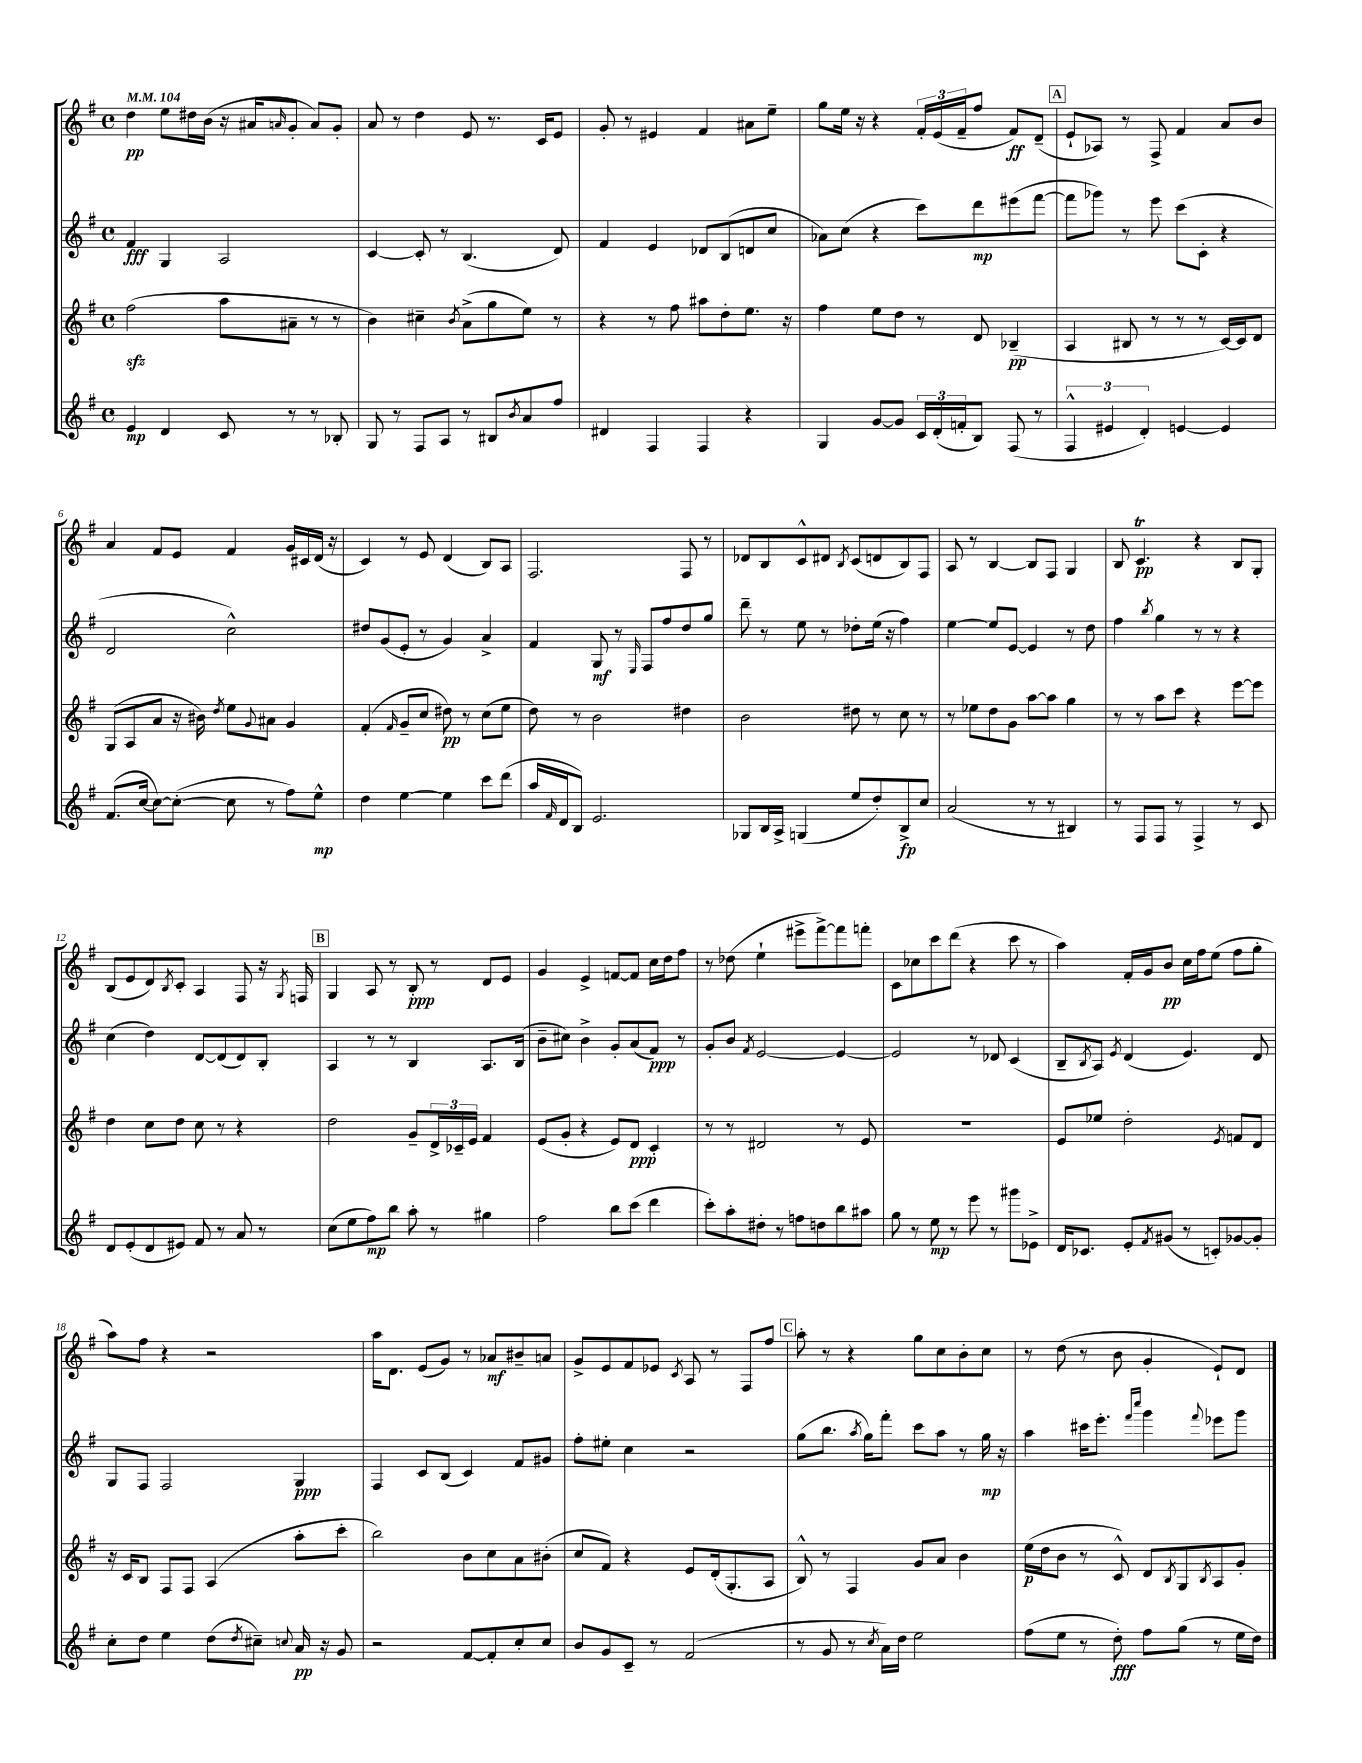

**kern	**dynam	**kern	**dynam	**kern	**dynam	**kern	**dynam
*part4	*part4	*part3	*part3	*part2	*part2	*part1	*part1
*staff4	*staff4	*staff3	*staff3	*staff2	*staff2	*staff1	*staff1
*clefG2	*	*clefG2	*	*clefG2	*	*clefG2	*
*k[f#]	*	*k[f#]	*	*k[f#]	*	*k[f#]	*
*M4/4	*	*M4/4	*	*M4/4	*	*M4/4	*
*met(c)	*	*met(c)	*	*met(c)	*	*met(c)	*
*MM104	*	*MM104	*	*MM104	*	*MM104	*
=1	=1	=1	=1	=1	=1	=1	=1
4e/	mp	(2ff#zz\	.	4f#/	fff	4dd\	pp
4d/	.	.	.	4G/	.	8ee\L	.
.	.	.	.	.	.	16dd#X\L	.
.	.	.	.	.	.	(16b\JJ	.
8c/	.	8aa\L	.	2A/	.	16r	.
.	.	.	.	.	.	16a#X/KL	.
.	.	.	.	.	.	16qqan/	.
8r	.	8a#X~\J	.	.	.	8g'/J	.
8r	.	8r	.	.	.	8a/L)	.
8B-X'/	.	8r	.	.	.	8g'/J	.
=2	=2	=2	=2	=2	=2	=2	=2
8G/	.	4b\)	.	[4c/	.	8a/	.
8r	.	.	.	.	.	8r	.
8F#/L	.	4cc#X~\	.	8c'/]	.	4dd\	.
8A/J	.	.	.	8r	.	.	.
.	.	8qb/	.	.	.	.	.
8r	.	(8a^\L	.	(4.B/	.	8e/	.
8B#X/L	.	8gg\	.	.	.	8.r	.
8qb/	.	.	.	.	.	.	.
8a/	.	8ee\J)	.	.	.	.	.
.	.	.	.	.	.	16c/KL	.
8ff#/J	.	8r	.	8d/)	.	8e/J	.
=3	=3	=3	=3	=3	=3	=3	=3
4d#X/	.	4r	.	4f#/	.	8g'/	.
.	.	.	.	.	.	8r	.
4F#/	.	8r	.	4e/	.	4e#X/	.
.	.	8ff#\	.	.	.	.	.
4F#/	.	8aa#X\L	.	8d-X/L	.	4f#/	.
.	.	8dd'\	.	(8B/	.	.	.
4r	.	8.ee\J	.	8dn/	.	8a#X\L	.
.	.	.	.	8cc/J	.	8ee~\J	.
.	.	16r	.	.	.	.	.
=4	=4	=4	=4	=4	=4	=4	=4
4G/	.	4ff#\	.	8a-X\L)	.	8gg\L	.
.	.	.	.	(8cc\J	.	16ee\Jk	.
.	.	.	.	.	.	16r	.
[8g/L	.	8ee\L	.	4r	.	4r	.
8g/J]	.	8dd\J	.	.	.	.	.
24c/LL	.	8r	.	8ccc\L)	.	24f#'/LL	.
(24d'/	.	.	.	.	.	(24e/	.
24fn'/J	.	.	.	.	.	24f#~/J	.
8B/J)	.	8d/	.	8ddd\	mp	8ff#/J	.
(8F#/	.	(4B-X~/	pp	(8eee#X\	.	8f#/L)	ff
8r	.	.	.	[8fff#\J	.	(8d~/J	.
!!LO:REH:place=s1:t=A
=5	=5	=5	=5	=5	=5	=5	=5
6F#^^/	.	4A/	.	8fff#\L]	.	8e`/L	.
.	.	.	.	8ggg-X\J)	.	8A-X/J)	.
6e#X/	.	.	.	.	.	.	.
.	.	8B#X/	.	8r	.	8r	.
6d'/)	.	.	.	.	.	.	.
.	.	8r	.	8eee\	.	8F#^/	.
[4en/	.	8r	.	(8ccc\L	.	4f#/	.
.	.	8r	.	8c'\J	.	.	.
4e/]	.	[16c/LL)	.	4r	.	8a/L	.
.	.	16c/J]	.	.	.	.	.
.	.	8d/J	.	.	.	8b/J	.
!!LO:LB:g=z
=6	=6	=6	=6	=6	=6	=6	=6
(8.f#/L	.	(8G/L	.	2d/	.	4a/	.
.	.	8A/	.	.	.	.	.
[16cc/Jk	.	.	.	.	.	.	.
8cc\L_)	.	8a/J	.	.	.	8f#/L	.
(8cc'\J_	.	16r	.	.	.	8e/J	.
.	.	16b#X\)	.	.	.	.	.
.	.	8qdd/	.	.	.	.	.
8cc\]	.	8ee\L	.	2cc^^\)	.	4f#/	.
.	.	8qqg/	.	.	.	.	.
8r	.	8a#X\J	.	.	.	.	.
8ff#\L)	.	4g/	.	.	.	16g/LL	.
.	.	.	.	.	.	16c#X/	.
8ee^^\J	mp	.	.	.	.	(16d/JJ	.
.	.	.	.	.	.	16r	.
=7	=7	=7	=7	=7	=7	=7	=7
4dd\	.	(4f#'/	.	8dd#X/L	.	4c/)	.
.	.	.	.	(8g/	.	.	.
.	.	16qqf#/	.	.	.	.	.
[4ee\	.	8g~/L	.	8e'/J	.	8r	.
.	.	8cc/J	.	8r	.	8e/	.
4ee\]	.	8dd#X\)	pp	4g/)	.	(4d/	.
.	.	8r	.	.	.	.	.
8ccc\L	.	(8cc\L	.	4a^/	.	8B/L)	.
(8ddd\J	.	8ee\J	.	.	.	8A/J	.
=8	=8	=8	=8	=8	=8	=8	=8
16aa/LL	.	8dd\)	.	4f#/	.	2.F#/	.
16qqf#/	.	.	.	.	.	.	.
16d/J	.	.	.	.	.	.	.
8B/J)	.	8r	.	.	.	.	.
2.e/	.	2b\	.	8G/	mf	.	.
.	.	.	.	8r	.	.	.
.	.	.	.	16qqE/	.	.	.
.	.	.	.	8F#/L	.	.	.
.	.	.	.	8ff#/	.	.	.
.	.	4dd#X\	.	8dd/	.	8F#/	.
.	.	.	.	8gg/J	.	8r	.
=9	=9	=9	=9	=9	=9	=9	=9
8G-X/L	.	2b\	.	8ddd~\	.	8d-X/L	.
16B/L	.	.	.	8r	.	8B/	.
16A^/JJ	.	.	.	.	.	.	.
(4Gn/	.	.	.	8ee\	.	8c^^/	.
.	.	.	.	8r	.	8d#X/J	.
.	.	.	.	.	.	8qB/	.
8ee/L	.	8dd#X\	.	8dd-X'\L	.	(8c/L	.
8dd'/)	.	8r	.	(16ee\Jk	.	8dn/	.
.	.	.	.	16r	.	.	.
8B^/	fp	8cc\	.	4ff#\)	.	8B/)	.
8cc/J	.	8r	.	.	.	8F#/J	.
=10	=10	=10	=10	=10	=10	=10	=10
(2a/	.	8r	.	[4ee\	.	8A/	.
.	.	8ee-X\L	.	.	.	8r	.
.	.	8dd\	.	8ee/L]	.	[4B/	.
.	.	8g\J	.	[8e/J	.	.	.
8r	.	[8aa\L	.	4e/]	.	8B/L]	.
8r	.	8aa\J]	.	.	.	8F#/J	.
4B#X/)	.	4gg\	.	8r	.	4G/	.
.	.	.	.	8dd\	.	.	.
=11	=11	=11	=11	=11	=11	=11	=11
8r	.	8r	.	4ff#\	.	8B/	.
8F#/L	.	8r	.	.	.	4.cT/	pp
.	.	.	.	8qbb/	.	.	.
8F#/J	.	8aa\L	.	4gg\	.	.	.
8r	.	8ccc\J	.	.	.	.	.
4F#^/	.	4r	.	8r	.	4r	.
.	.	.	.	8r	.	.	.
8r	.	[8eee\L	.	4r	.	8B/L	.
8c/	.	8eee\J]	.	.	.	8G'/J	.
!!LO:LB:g=z
=12	=12	=12	=12	=12	=12	=12	=12
8d/L	.	4dd\	.	(4cc\	.	(8B/L	.
(8e'/	.	.	.	.	.	8e/	.
8d/	.	8cc\L	.	4dd\)	.	8d/)	.
.	.	.	.	.	.	8qB/	.
8e#X/J)	.	8dd\J	.	.	.	8c'/J	.
8f#/	.	8cc\	.	[8d/L	.	4A/	.
8r	.	8r	.	(8d/]	.	.	.
8a/	.	4r	.	8d/)	.	8F#/	.
8r	.	.	.	8B'/J	.	16r	.
.	.	.	.	.	.	8qG/	.
.	.	.	.	.	.	16Fn/	.
!!LO:REH:place=s1:t=B
=13	=13	=13	=13	=13	=13	=13	=13
(8cc\L	.	2dd\	.	4A/	.	4G/	.
8ee\	.	.	.	.	.	.	.
8ff#\)	mp	.	.	8r	.	8A/	.
8bb\J	.	.	.	8r	.	8r	.
8aa'\	.	8g~/L	.	4B/	.	8B'/	ppp
8r	.	24d^/L	.	.	.	8r	.
.	.	24c-X~/	.	.	.	.	.
.	.	24e/JJ	.	.	.	.	.
4gg#X\	.	4f#/	.	8.A/L	.	8d/L	.
.	.	.	.	.	.	8e/J	.
.	.	.	.	(16B/Jk	.	.	.
=14	=14	=14	=14	=14	=14	=14	=14
2ff#\	.	(8e/L	.	8b~\L	.	4g/	.
.	.	8g'/J	.	8cc#X\J)	.	.	.
.	.	4r	.	4b^\	.	4e^/	.
8bb\L	.	8e/L)	.	8g'/L	.	[8fn/L	.
(8ccc\J	.	8d/J	ppp	(8a/	.	8f/J]	.
4ddd\	.	4c'/	.	8f#/J)	ppp	16cc\LL	.
.	.	.	.	.	.	16dd\J	.
.	.	.	.	8r	.	8ff#\J	.
=15	=15	=15	=15	=15	=15	=15	=15
8ccc'\L)	.	8r	.	8g'/L	.	8r	.
8aa'\	.	8r	.	8b/J	.	(8dd-X\	.
.	.	.	.	8qf#/	.	.	.
8dd#X'\J	.	2d#X/	.	[2e/	.	4ee`\	.
8r	.	.	.	.	.	.	.
8ffn\L	.	.	.	.	.	8eee#X^\L	.
8ddn\	.	.	.	.	.	[8fff#^\)	.
8bb\	.	8r	.	4e/_	.	8fff#\]	.
8aa#X\J	.	8e/	.	.	.	8fffn'\J	.
=16	=16	=16	=16	=16	=16	=16	=16
8gg\	.	1r	.	2e/]	.	8c\L	.
8r	.	.	.	.	.	8cc-X\	.
8ee\	mp	.	.	.	.	8ccc\	.
8r	.	.	.	.	.	(8ddd\J	.
8eee\	.	.	.	8r	.	4r	.
8r	.	.	.	8d-X/	.	.	.
8ggg#X\L	.	.	.	(4c/	.	8ccc\	.
8e-X^\J	.	.	.	.	.	8r	.
=17	=17	=17	=17	=17	=17	=17	=17
16d/KL	.	8e/L	.	8B~/L	.	4aa\)	.
8.c-X/J	.	.	.	.	.	.	.
.	.	.	.	8qB/	.	.	.
.	.	8ee-X/J	.	8A/J)	.	.	.
.	.	.	.	8qe/	.	.	.
8e'/L	.	2dd'\	.	(4d/	.	16f#'/LL	.
.	.	.	.	.	.	16g/J	.
8qf#/	.	.	.	.	.	.	.
(8g#X/J	.	.	.	.	.	8b/J	pp
8r	.	.	.	4.e/)	.	16cc\LL	.
.	.	.	.	.	.	16ff#\J	.
8cn'/L)	.	.	.	.	.	(8ee\J	.
.	.	8qe/	.	.	.	.	.
[8g-X/	.	8fn/L	.	.	.	8ff#\L	.
8g-'/J]	.	8d/J	.	8d/	.	8gg'\J	.
!!LO:LB:g=z
=18	=18	=18	=18	=18	=18	=18	=18
8cc'\L	.	16r	.	8G/L	.	8aa\L)	.
.	.	16c/KL	.	.	.	.	.
8dd\J	.	8B/J	.	8F#/J	.	8ff#\J	.
4ee\	.	8F#/L	.	2F#/	.	4r	.
.	.	8F#/J	.	.	.	.	.
(8dd\L	.	(4A/	.	.	.	2r	.
8qdd/	.	.	.	.	.	.	.
8cc#X~\J)	.	.	.	.	.	.	.
8qqccn/	.	.	.	.	.	.	.
16a/	pp	8aa'\L	.	4G/	ppp	.	.
16r	.	.	.	.	.	.	.
8g/	.	8ccc'\J	.	.	.	.	.
=19	=19	=19	=19	=19	=19	=19	=19
2r	.	2bb\)	.	4F#/	.	16aa\KL	.
.	.	.	.	.	.	8.d\J	.
.	.	.	.	8c/L	.	(8e/L	.
.	.	.	.	(8B/J	.	8g/J)	.
[8f#/L	.	8b\L	.	4c/)	.	8r	.
8f#'/]	.	8cc\	.	.	.	8a-X/L	mf
8cc'/	.	8a\	.	8f#/L	.	8b#X~/	.
8cc/J	.	(8b#X'\J	.	8g#X/J	.	8an/J	.
=20	=20	=20	=20	=20	=20	=20	=20
8b/L	.	8cc/L	.	8ff#'\L	.	8g^/L	.
8g/	.	8f#/J)	.	8ee#X'\J	.	8e/	.
8c~/J	.	4r	.	4cc\	.	8f#/	.
8r	.	.	.	.	.	8e-X/J	.
.	.	.	.	.	.	8qc/	.
(2f#/	.	8e/L	.	2r	.	8A/	.
.	.	(16d'/k	.	.	.	8r	.
.	.	8.G'/	.	.	.	.	.
.	.	.	.	.	.	8F#/L	.
.	.	8A/J	.	.	.	8ff#/J	.
!!LO:REH:place=s1:t=C
=21	=21	=21	=21	=21	=21	=21	=21
8r	.	8B^^/)	.	(8gg\L	.	8aa'\	.
8g/	.	8r	.	8.bb\J	.	8r	.
8r	.	4F#/	.	.	.	4r	.
.	.	.	.	8qaa/	.	.	.
.	.	.	.	16gg\KL)	.	.	.
8qcc/	.	.	.	.	.	.	.
16a\LL)	.	.	.	8fff#'\J	.	.	.
16dd\JJ	.	.	.	.	.	.	.
2ee\	.	8g/L	.	8ccc\L	.	8gg\L	.
.	.	8a/J	.	8aa\J	.	8cc\	.
.	.	4b\	.	8r	.	8b'\	.
.	.	.	.	16gg\	mp	8cc\J	.
.	.	.	.	16r	.	.	.
=22	=22	=22	=22	=22	=22	=22	=22
(8ff#\L	.	(16ee\LL	p	4aa\	.	8r	.
.	.	16dd\J	.	.	.	.	.
8ee\J	.	8b\J	.	.	.	(8dd\	.
8r	.	8r	.	16ccc#X\KL	.	8r	.
.	.	.	.	8.eee'\J	.	.	.
8dd'\)	fff	8c^^/)	.	.	.	8b\	.
.	.	.	.	16qqfff#/LL	.	.	.
.	.	.	.	16qqcccc/JJ	.	.	.
8ff#\L	.	8d/L	.	4ggg\	.	4g'/	.
.	.	8qB/	.	.	.	.	.
(8gg\J	.	8G/	.	.	.	.	.
.	.	8qB/	.	8qqfff#/	.	.	.
8r	.	8A/	.	8eee-X\L	.	8e`/L)	.
16ee\LL	.	8g'/J	.	8ggg\J	.	8d/J	.
16dd\JJ)	.	.	.	.	.	.	.
==	==	==	==	==	==	==	==
*-	*-	*-	*-	*-	*-	*-	*-
